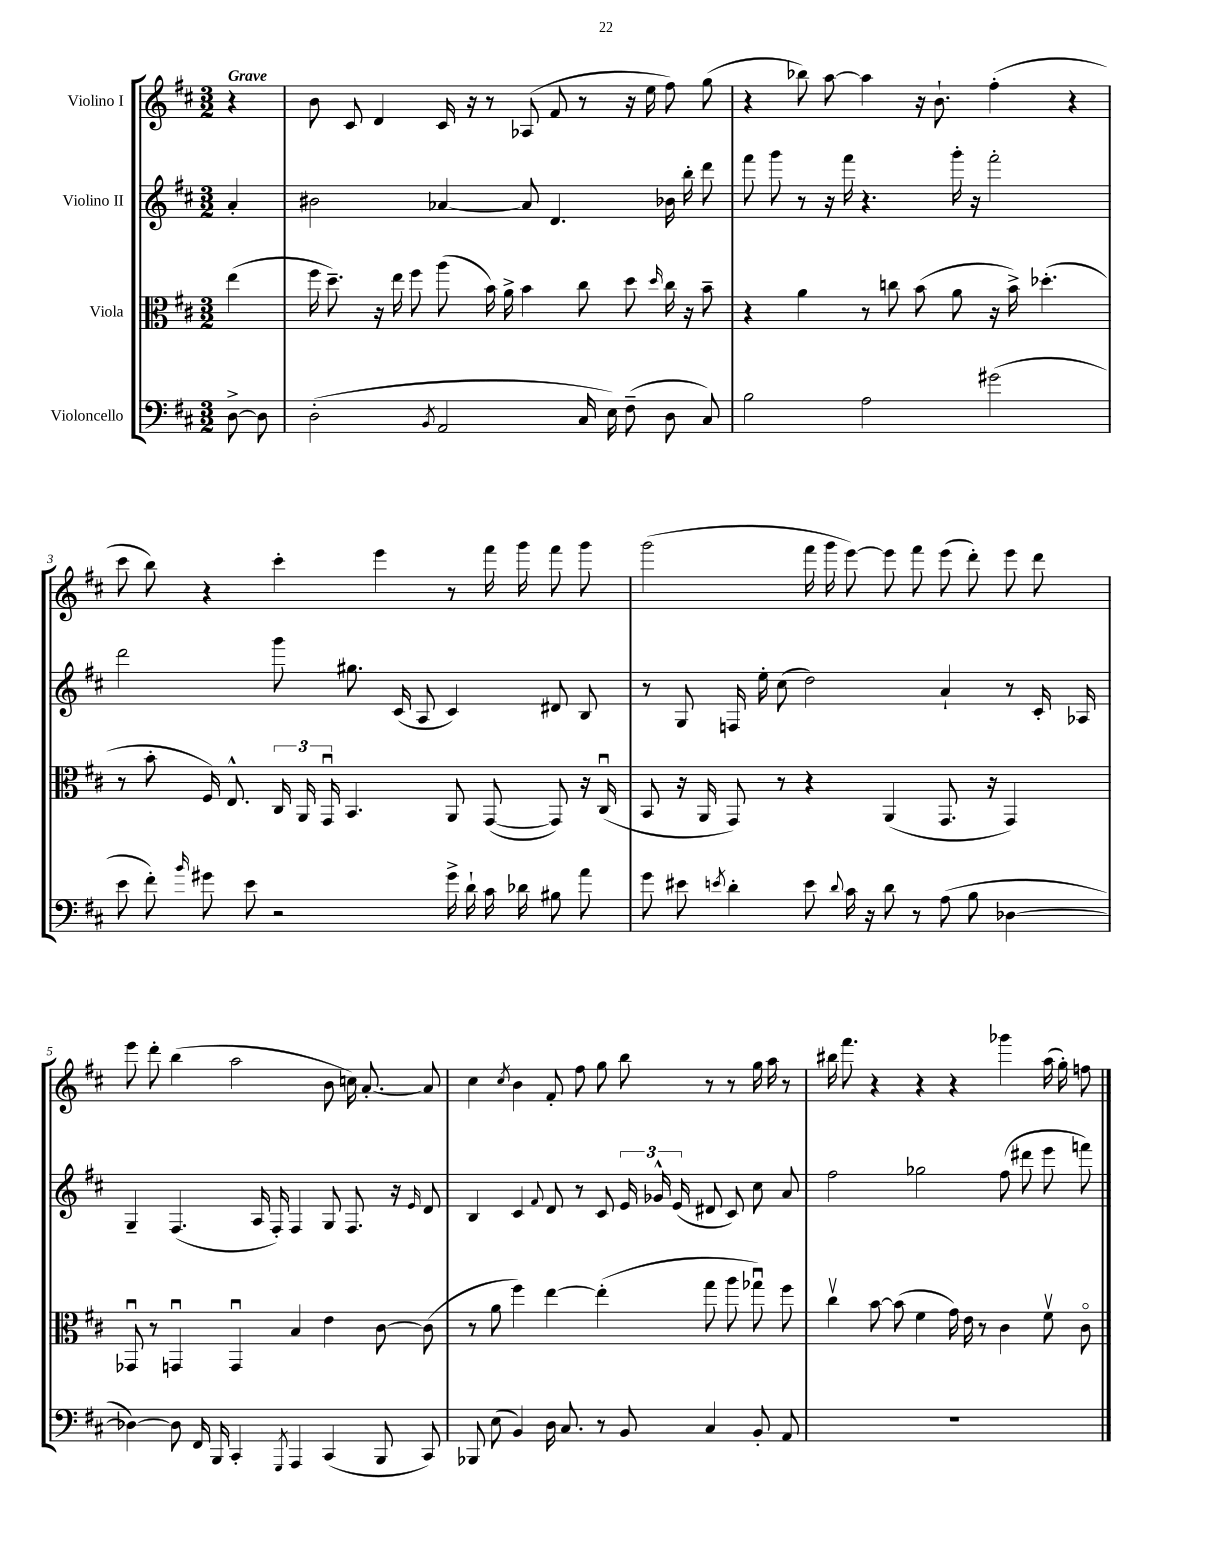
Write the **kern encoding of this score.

**kern	**kern	**kern	**kern
*staff4	*staff3	*staff2	*staff1
*clefF4	*clefC3	*clefG2	*clefG2
*k[f#c#]	*k[f#c#]	*k[f#c#]	*k[f#c#]
*M3/2	*M3/2	*M3/2	*M3/2
[8D^\	(4ee\	4a'/	4r
8D\]	.	.	.
=	=	=	=
(2D'\	16ff#\	2b#\	8b\
.	8.dd~\)	.	.
.	.	.	8c#/
.	16r	.	4d/
.	16ee\	.	.
.	8ff#\	.	.
8qBB/	.	.	.
2AA/	(8aa\	[4a-/	16c#/
.	.	.	16r
.	16b\)	.	8r
.	16a^\	.	.
.	4b\	8a-/]	(8A-/
.	.	4.d/	8f#/
16C#/	8cc#\	.	8r
16E\)	.	.	.
(8F#~\	8dd\	.	16r
.	.	.	16ee\
.	16qqdd/	.	.
8D\	16cc#\	16b-\	8ff#\)
.	16r	16bb'\	.
8C#/)	8b~\	8ddd\	(8gg\
=	=	=	=
2B\	4r	8fff#\	4r
.	.	8ggg\	.
.	4a\	8r	8bb-\)
.	.	16r	[8aa\
.	.	16fff#\	.
2A\	8r	4.r	4aa\]
.	8cc\	.	.
.	(8b\	.	16r
.	.	.	8.b`\
.	8a\	16ggg'\	.
.	.	16r	.
(2g#\	16r	2fff#'\	(4ff#'\
.	16b^\)	.	.
.	(4.dd-'\	.	.
.	.	.	4r
=	=	=	=
8e\	8r	2ddd\	8ccc#\
8f#'\)	8b'\	.	8bb\)
16qqb/	.	.	.
8g#\	16F#/)	.	4r
.	8.E^^/	.	.
8e\	.	.	.
2r	24C#/	8ggg\	4ccc#'\
.	24AA/	.	.
.	24GGu/	.	.
.	4.BB/	8.gg#\	.
.	.	.	4eee\
.	.	(16c#/	.
.	.	8A/	.
16g#^\	8AA/	4c#/)	8r
16d`\	.	.	.
16c#\	([8GG/	.	16fff#\
16d-\	.	.	16ggg\
8B#\	8GG/])	8d#/	8fff#\
8a\	16r	8B/	8ggg\
.	(16C#u/	.	.
=	=	=	=
8g\	8BB/	8r	(2ggg\
8e#\	16r	8G/	.
.	16AA/	.	.
8qe/	.	.	.
4d'\	8GG/)	16F/	.
.	.	16ee'\	.
.	8r	(8cc#\	.
8e\	4r	2dd\)	16fff#\
.	.	.	16ggg\
8qqd/	.	.	.
16c#\	.	.	[8eee\)
16r	.	.	.
8d\	(4AA/	.	8eee\]
8r	.	.	8fff#\
(8A\	8.GG/	4a`/	(8eee\
8B\	.	.	8ddd'\)
.	16r	.	.
[4D-\	4GG/)	8r	8eee\
.	.	16c#'/	8ddd\
.	.	16A-/	.
=	=	=	=
4D-\_)	8GG-u/	4G~/	8eee\
.	8r	.	8ddd'\
8D-\]	4GGu/	(4.F#/	(4bb\
16FF#/	.	.	.
16BBB/	.	.	.
4CC#'/	4GGu/	.	2aa\
.	.	16A/	.
.	.	16F#'/)	.
8qGGG/	.	.	.
4AAA/	4B/	4F#/	.
(4CC#/	4e\	8G/	8b\
.	.	8.F#/	16cc\)
.	.	.	[8.a'/
8BBB/	[8c#\	.	.
.	.	16r	.
.	.	16qqe/	.
8CC#/)	(8c#\]	8d/	8a/]
=	=	=	=
8BBB-/	8r	4B/	4cc#\
(8E\	8a\	.	.
.	.	.	8qcc#/
4BB/)	4ff#\)	4c#/	4b\
.	.	8qqf#/	.
16D\	[4ee\	8d/	8f#'/
8.C#/	.	.	.
.	.	8r	8ff#\
8r	(4ee'\]	8c#/	8gg\
8BB/	.	24e/	8bb\
.	.	24g-^^/	.
.	.	(24e/	.
4C#/	8gg\	8d#/	8r
.	8aa\	8c#/)	8r
8BB'/	8gg-u\)	8cc#\	16gg\
.	.	.	16aa\
8AA/	8ff#\	8a/	8r
=	=	=	=
1.r	4cc#v\	2ff#\	16bb#\
.	.	.	8.fff#\
.	[8b\	.	4r
.	(8b\]	.	.
.	4f#\	2gg-\	4r
.	16g\)	.	4r
.	16e\	.	.
.	8r	.	.
.	4c#\	(8ff#\	4ggg-\
.	.	8ddd#\	.
.	8f#v\	8eee\	(16aa\
.	.	.	16gg'\)
.	8c#o\	8fff\)	8ff\
==	==	==	==
*-	*-	*-	*-
